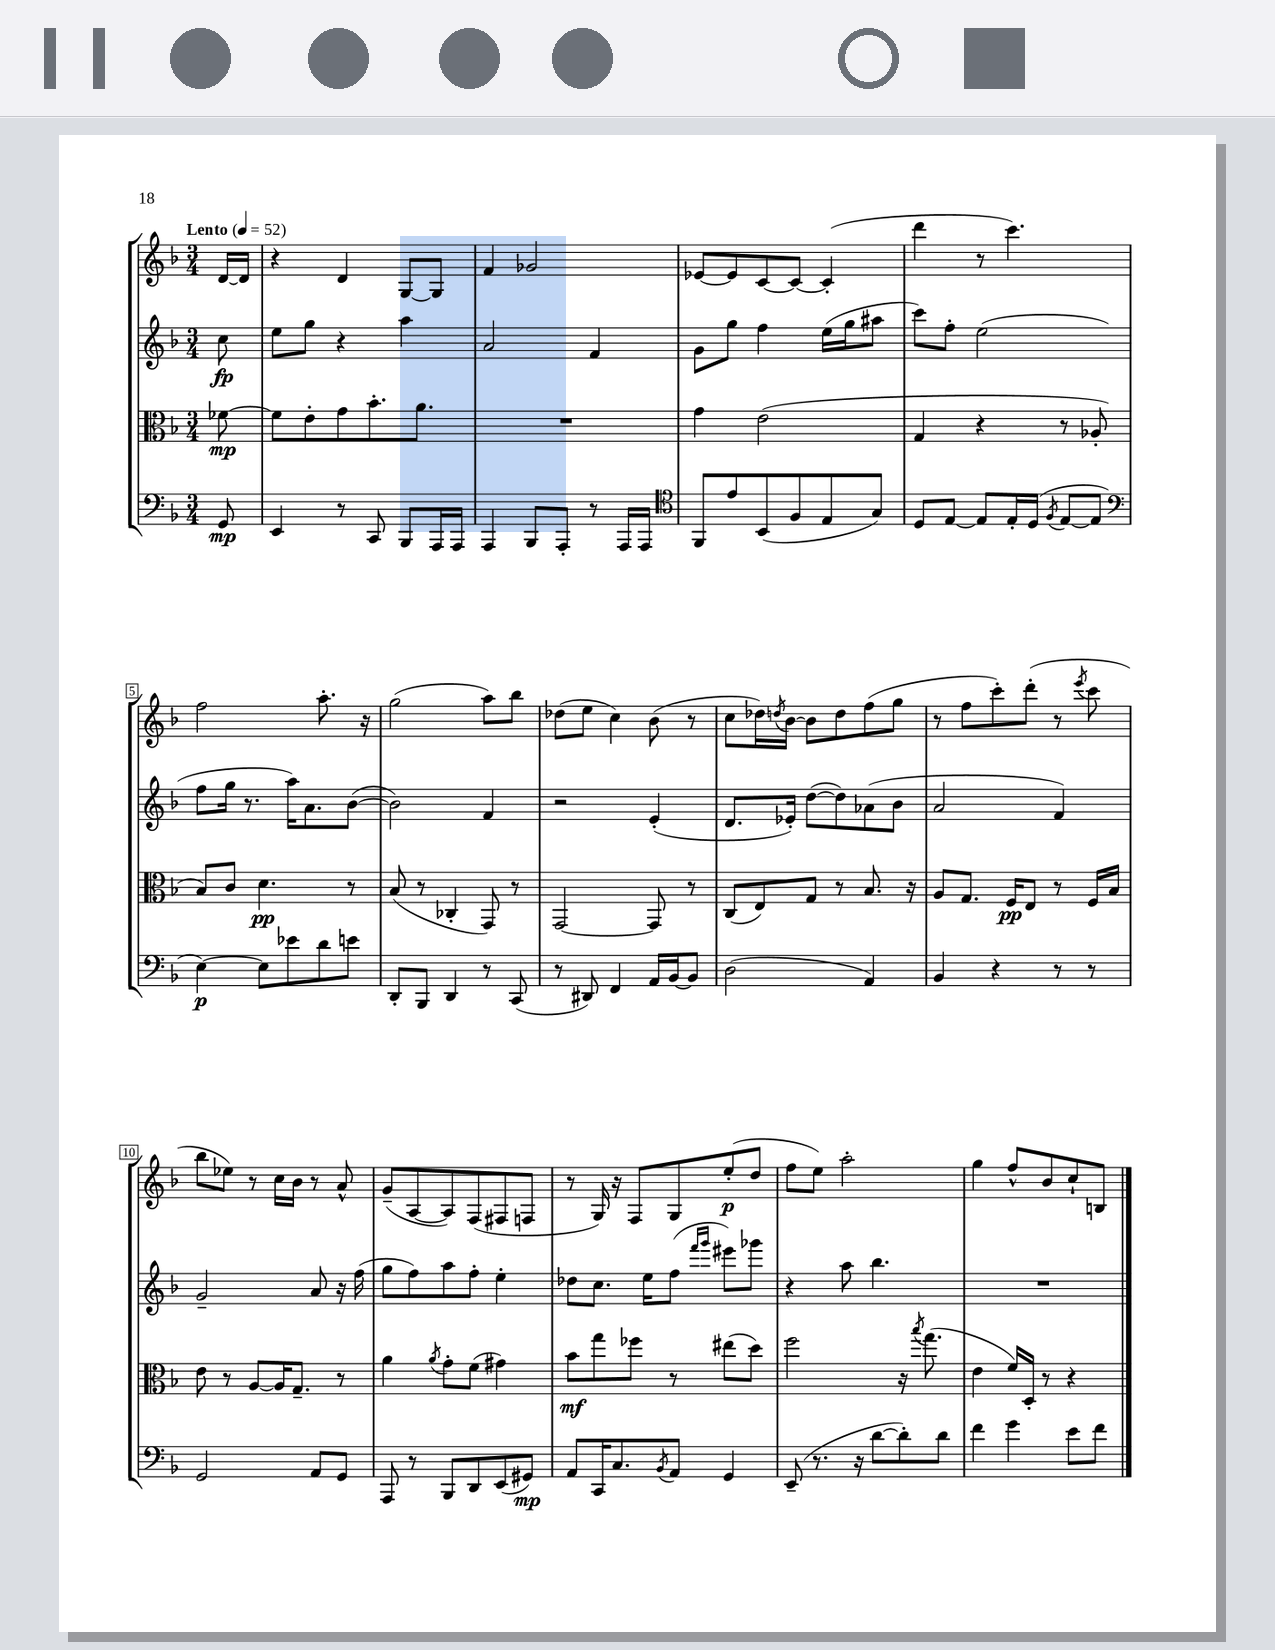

**kern	**kern	**kern	**kern
*staff4	*staff3	*staff2	*staff1
*clefF4	*clefC3	*clefG2	*clefG2
*k[b-]	*k[b-]	*k[b-]	*k[b-]
*M3/4	*M3/4	*M3/4	*M3/4
*MM52	*MM52	*MM52	*MM52
8GG	[8f-	8cc	[16d
.	.	.	16d]
=	=	=	=
4EE	8f-]	8ee	4r
.	8e'	8gg	.
8r	8g	4r	4d
8CC	8.b-'	.	.
8BBB-	.	4aa	[8G
.	8.a	.	.
16AAA	.	.	8G]
16AAA	.	.	.
=	=	=	=
4AAA	2.r	2a	4f
8BBB-	.	.	2g-
8AAA'	.	.	.
8r	.	4f	.
16AAA	.	.	.
16AAA	.	.	.
=	=	=	=
*clefC4	*	*	*
8FF	4g	8g	[8e-
8e	.	8gg	8e-]
(8BB-	(2e	4ff	[8c
8F	.	.	8c_
8E	.	(16ee	(4c']
.	.	16gg	.
8G)	.	8aa#	.
=	=	=	=
8D	4G	8ccc)	4ddd
[8E	.	8ff'	.
8E]	4r	(2ee	8r
16E'	.	.	4.ccc)
(16D	.	.	.
8qF	.	.	.
[8E	8r	.	.
8E]	8A-'	.	.
=	=	=	=
*clefF4	*	*	*
[4E)	8B-)	8ff	2ff
.	8c	16gg	.
.	.	8.r	.
8E]	4.d	.	.
8e-	.	16aa)	.
.	.	8.a	.
8d	.	.	8.aa'
8e	8r	([8b-	.
.	.	.	16r
=	=	=	=
8DD'	(8B-	2b-])	(2gg
8BBB-	8r	.	.
4DD	4C-'	.	.
8r	8GG)	4f	8aa)
(8CC	8r	.	8bb-
=	=	=	=
8r	[2GG	2r	(8dd-
8DD#)	.	.	8ee
4FF	.	.	4cc)
16AA	8GG]	(4e'	(8b-
[16BB-	.	.	.
8BB-]	8r	.	8r
=	=	=	=
(2D	(8C	8.d	8cc
.	8E)	.	16dd-)
.	.	.	8qdd
.	.	16e-')	[16b-
.	8G	([8dd	8b-]
.	8r	8dd])	8dd
4AA)	8.B-	(8a-	(8ff
.	.	8b-	8gg
.	16r	.	.
=	=	=	=
4BB-	8A	2a	8r
.	8.G	.	8ff
4r	.	.	8ccc')
.	16F	.	.
.	8E	.	(8ddd'
8r	8r	4f)	8r
.	.	.	8qeee
8r	16F	.	8ccc
.	16B-	.	.
=	=	=	=
2GG	8e	2g~	8bb-
.	8r	.	8ee-)
.	[8A	.	8r
.	16A]	.	16cc
.	8.G~	.	16b-
8AA	.	8a	8r
8GG	8r	16r	8a^^
.	.	(16ff	.
=	=	=	=
8AAA	4a	8gg	(8g~
8r	.	8ff)	[8A
.	8qa	.	.
8BBB-	8g'	8aa	8A])
8DD	(8f	8ff'	(8F
(8EE	4g#)	4ee'	8F#
8GG#)	.	.	8F
=	=	=	=
8AA	8b-	8dd-	8r
16CC	8gg	8.cc	16G)
8.C	.	.	16r
.	8ff-	.	8F
.	.	16ee	.
8qBB-	.	.	.
8AA	8r	(8ff	8G
.	.	16qqfff	.
.	.	16qqggg	.
4GG	(8ee#	8eee#)	(8ee'
.	8dd)	8ggg-	8dd
=	=	=	=
(8EE~	2ff	4r	8ff
8.r	.	.	8ee)
.	.	8aa	2aa'
16r	.	.	.
[8d	.	4.bb-	.
8d'])	16r	.	.
.	8qbb-	.	.
.	(8.gg	.	.
8d	.	.	.
=	=	=	=
4f	4e	2.r	4gg
4g	16f)	.	8ff^^
.	16D'	.	.
.	8r	.	8b-
8e	4r	.	8cc`
8f	.	.	8B
==	==	==	==
*-	*-	*-	*-
